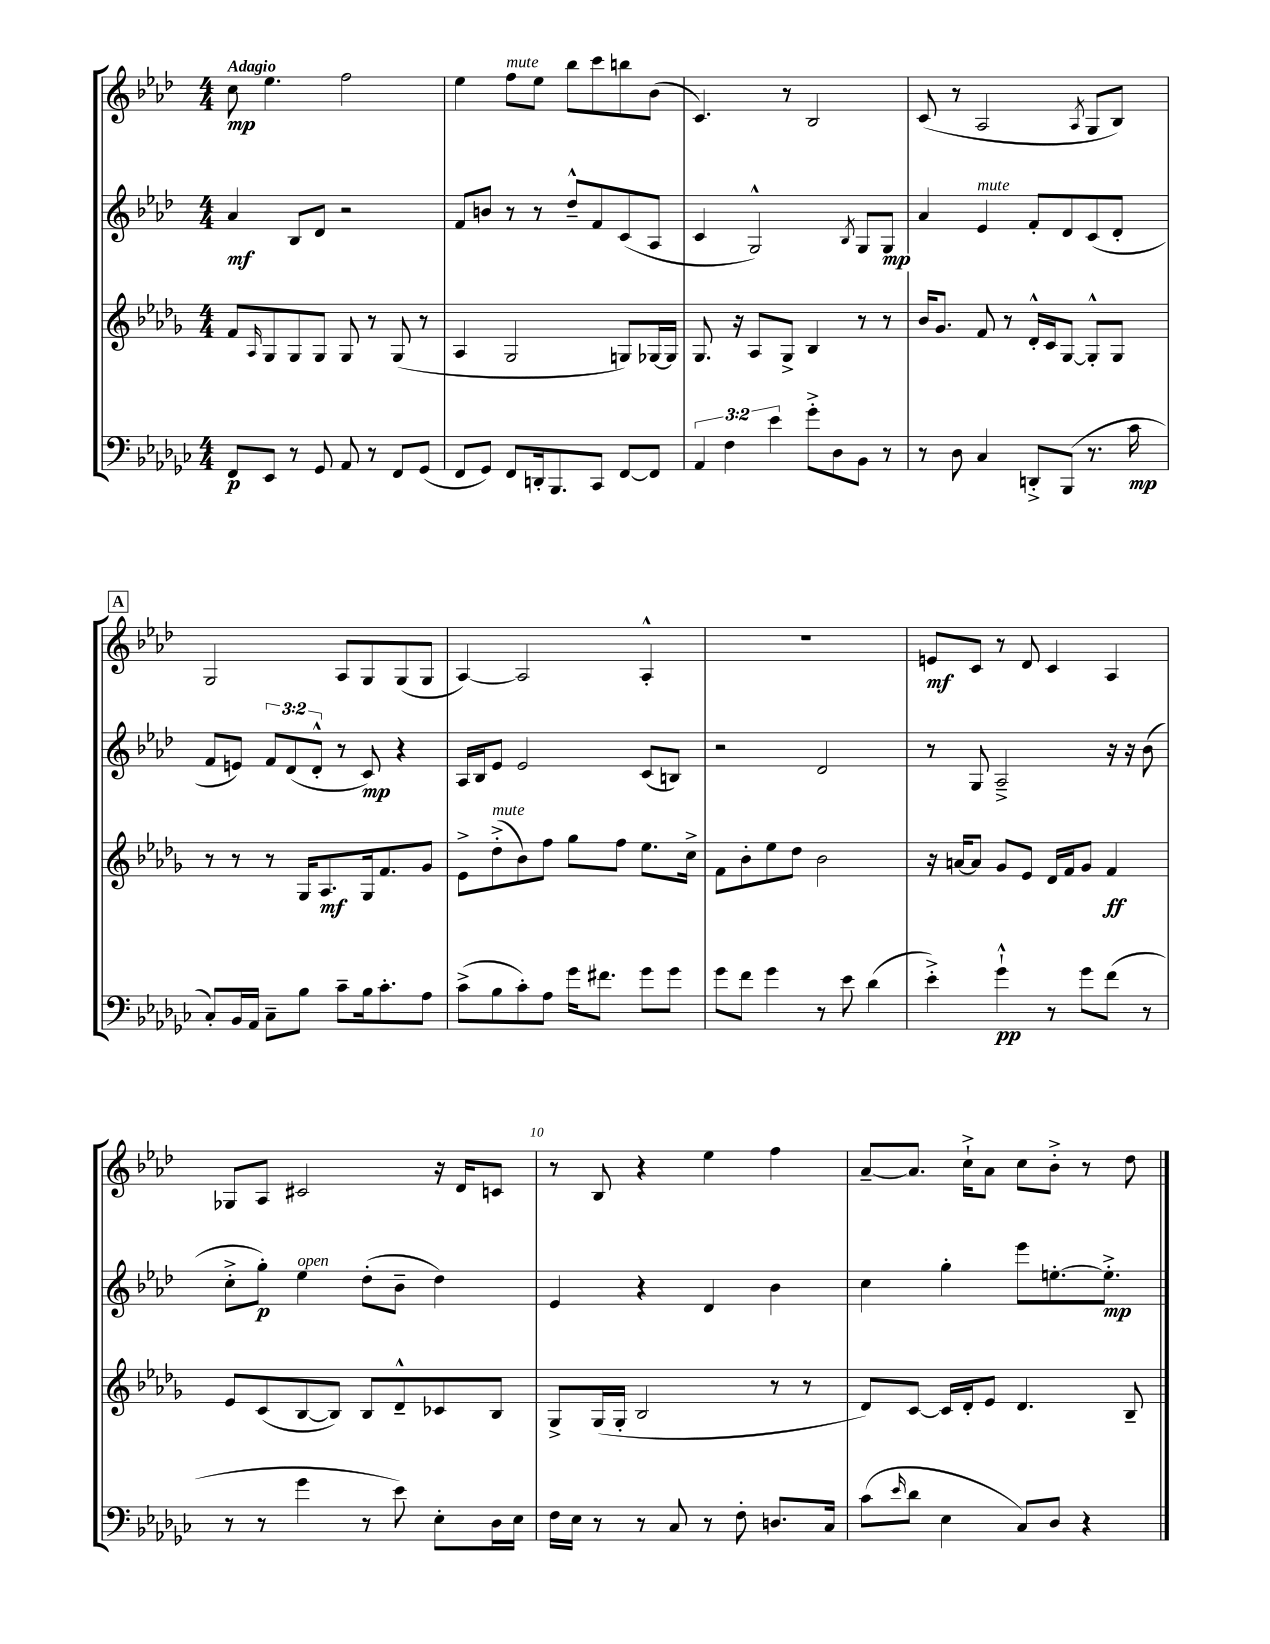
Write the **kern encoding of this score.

**kern	**dynam	**kern	**dynam	**kern	**dynam	**kern	**dynam
*part4	*part4	*part3	*part3	*part2	*part2	*part1	*part1
*staff4	*staff4	*staff3	*staff3	*staff2	*staff2	*staff1	*staff1
*clefF4	*	*clefG2	*	*clefG2	*	*clefG2	*
*k[b-e-a-d-g-c-]	*	*k[b-e-a-d-g-]	*	*k[b-e-a-d-]	*	*k[b-e-a-d-]	*
*M4/4	*	*M4/4	*	*M4/4	*	*M4/4	*
=1	=1	=1	=1	=1	=1	=1	=1
!	!	!	!	!	!	!LO:TX:a:B:t=Adagio	!
8FF/L	p	8f/L	.	4a-/	mf	8cc\	mp
.	.	16qqA-/	.	.	.	.	.
8EE-/J	.	8G-/	.	.	.	4.ee-\	.
8r	.	8G-/	.	8B-/L	.	.	.
8GG-/	.	8G-/J	.	8d-/J	.	.	.
8AA-/	.	8G-/	.	2r	.	2ff\	.
8r	.	8r	.	.	.	.	.
8FF/L	.	(8G-/	.	.	.	.	.
(8GG-/J	.	8r	.	.	.	.	.
=2	=2	=2	=2	=2	=2	=2	=2
8FF/L	.	4A-/	.	8f/L	.	4ee-\	.
8GG-/J)	.	.	.	8bn/J	.	.	.
!	!	!	!	!	!	!LO:TX:a:i:t=mute	!
8FF/L	.	2G-/	.	8r	.	8ff\L	.
16DDn'/k	.	.	.	8r	.	8ee-\J	.
8.BBB-/	.	.	.	.	.	.	.
.	.	.	.	8dd-~^^/L	.	8bb-\L	.
8CC-/J	.	.	.	8f/	.	8ccc\	.
[8FF/L	.	8Gn/L)	.	(8c/	.	8bbn\	.
8FF/J]	.	[16G-X/L	.	8A-/J	.	(8b-\J	.
.	.	16G-/JJ]	.	.	.	.	.
=3	=3	=3	=3	=3	=3	=3	=3
6AA-/	.	8.G-/	.	4c/	.	4.c/)	.
6F\	.	.	.	.	.	.	.
.	.	16r	.	.	.	.	.
.	.	8A-/L	.	2G^^/)	.	.	.
6e-\	.	.	.	.	.	.	.
.	.	8G-^/J	.	.	.	8r	.
8g-'^\L	.	4B-/	.	.	.	2B-/	.
8D-\	.	.	.	.	.	.	.
.	.	.	.	8qB-/	.	.	.
8BB-\J	.	8r	.	8G/L	.	.	.
8r	.	8r	.	8G/J	mp	.	.
=4	=4	=4	=4	=4	=4	=4	=4
8r	.	16b-/KL	.	4a-/	.	(8c/	.
.	.	8.g-/J	.	.	.	.	.
8D-\	.	.	.	.	.	8r	.
!	!	!	!	!LO:TX:a:i:t=mute	!	!	!
4C-/	.	8f/	.	4e-/	.	2A-/	.
.	.	8r	.	.	.	.	.
8DDn'^/L	.	16d-'^^/LL	.	8f'/L	.	.	.
.	.	16c/J	.	.	.	.	.
(8BBB-/J	.	[8G-/J	.	8d-/	.	.	.
.	.	.	.	.	.	8qA-/	.
8.r	.	8G-'^^/L]	.	(8c/	.	8G/L	.
.	.	8G-/J	.	8d-'/J	.	8B-/J)	.
16c-\	mp	.	.	.	.	.	.
!!LO:LB:g=z
!!LO:REH:place=s1:t=A
=5	=5	=5	=5	=5	=5	=5	=5
8C-'/L)	.	8r	.	8f/L	.	2G/	.
16BB-/L	.	8r	.	8en/J)	.	.	.
16AA-/JJ	.	.	.	.	.	.	.
8C-~\L	.	8r	.	12f/L	.	.	.
.	.	.	.	(12d-/	.	.	.
8B-\J	.	16G-/KL	.	.	.	.	.
.	.	.	.	12d-'^^/J	.	.	.
.	.	8.A-/	mf	.	.	.	.
8c-~\L	.	.	.	8r	.	8A-/L	.
16B-\k	.	16G-/k	.	8c/)	mp	8G/	.
8.c-'\	.	8.f/	.	.	.	.	.
.	.	.	.	4r	.	(8G/	.
8A-\J	.	8g-/J	.	.	.	8G/J	.
=6	=6	=6	=6	=6	=6	=6	=6
(8c-^\L	.	8e-^\L	.	16A-/LL	.	[4A-/)	.
.	.	.	.	16B-/J	.	.	.
!	!	!LO:TX:a:i:t=mute	!	!	!	!	!
8B-\	.	(8dd-'^\	.	8e-/J	.	.	.
8c-'\)	.	8b-\)	.	2e-/	.	2A-/]	.
8A-\J	.	8ff\J	.	.	.	.	.
16g-\KL	.	8gg-\L	.	.	.	.	.
8.f#X\J	.	.	.	.	.	.	.
.	.	8ff\J	.	.	.	.	.
8g-\L	.	8.ee-\L	.	(8c/L	.	4A-'^^/	.
8g-\J	.	.	.	8Bn/J)	.	.	.
.	.	16cc^\Jk	.	.	.	.	.
=7	=7	=7	=7	=7	=7	=7	=7
8g-\L	.	8f\L	.	2r	.	1r	.
8f\J	.	8b-'\	.	.	.	.	.
4g-\	.	8ee-\	.	.	.	.	.
.	.	8dd-\J	.	.	.	.	.
8r	.	2b-\	.	2d-/	.	.	.
8e-\	.	.	.	.	.	.	.
(4d-\	.	.	.	.	.	.	.
=8	=8	=8	=8	=8	=8	=8	=8
4e-'^\)	.	16r	.	8r	.	8en/L	mf
.	.	[16an/KL	.	.	.	.	.
.	.	8a/J]	.	8G/	.	8c/J	.
4g-`^^\	pp	8g-/L	.	2A-~^/	.	8r	.
.	.	8e-/J	.	.	.	8d-/	.
8r	.	16d-/LL	.	.	.	4c/	.
.	.	16f/J	.	.	.	.	.
8g-\L	.	8g-/J	.	.	.	.	.
(8f\J	.	4f/	ff	16r	.	4A-/	.
.	.	.	.	16r	.	.	.
8r	.	.	.	(8b-\	.	.	.
!!LO:LB:g=z
=9	=9	=9	=9	=9	=9	=9	=9
8r	.	8e-/L	.	8cc'^\L	.	8G-X/L	.
8r	.	(8c/	.	8gg'\J)	p	8A-/J	.
!	!	!	!	!LO:TX:a:i:t=open	!	!	!
4g-\	.	[8B-/	.	4ee-\	.	2c#X/	.
.	.	8B-/J])	.	.	.	.	.
8r	.	8B-/L	.	(8dd-'\L	.	.	.
8e-\)	.	8d-~^^/	.	8b-~\J	.	.	.
8E-'\L	.	8c-X/	.	4dd-\)	.	16r	.
.	.	.	.	.	.	16d-/KL	.
16D-\L	.	8B-/J	.	.	.	8cn/J	.
16E-\JJ	.	.	.	.	.	.	.
=10	=10	=10	=10	=10	=10	=10	=10
16F\LL	.	8G-^/L	.	4e-/	.	8r	.
16E-\JJ	.	.	.	.	.	.	.
8r	.	(16G-/L	.	.	.	8B-/	.
.	.	16G-'/JJ	.	.	.	.	.
8r	.	2B-/	.	4r	.	4r	.
8C-/	.	.	.	.	.	.	.
8r	.	.	.	4d-/	.	4ee-\	.
8F'\	.	.	.	.	.	.	.
8.Dn/L	.	8r	.	4b-\	.	4ff\	.
.	.	8r	.	.	.	.	.
16C-/Jk	.	.	.	.	.	.	.
=11	=11	=11	=11	=11	=11	=11	=11
(8c-\L	.	8d-/L)	.	4cc\	.	[8a-~/L	.
16qqe-/	.	.	.	.	.	.	.
8d-\J	.	[8c/J	.	.	.	8.a-/J]	.
4E-\	.	16c/LL]	.	4gg'\	.	.	.
.	.	16d-'/J	.	.	.	16cc`^\KL	.
.	.	8e-/J	.	.	.	8a-\J	.
8C-/L)	.	4.d-/	.	8eee-\L	.	8cc\L	.
8D-/J	.	.	.	[8.een'\	.	8b-'^\J	.
4r	.	.	.	.	.	8r	.
.	.	.	.	8.ee'^\J]	mp	.	.
.	.	8B-~/	.	.	.	8dd-\	.
==	==	==	==	==	==	==	==
*-	*-	*-	*-	*-	*-	*-	*-
